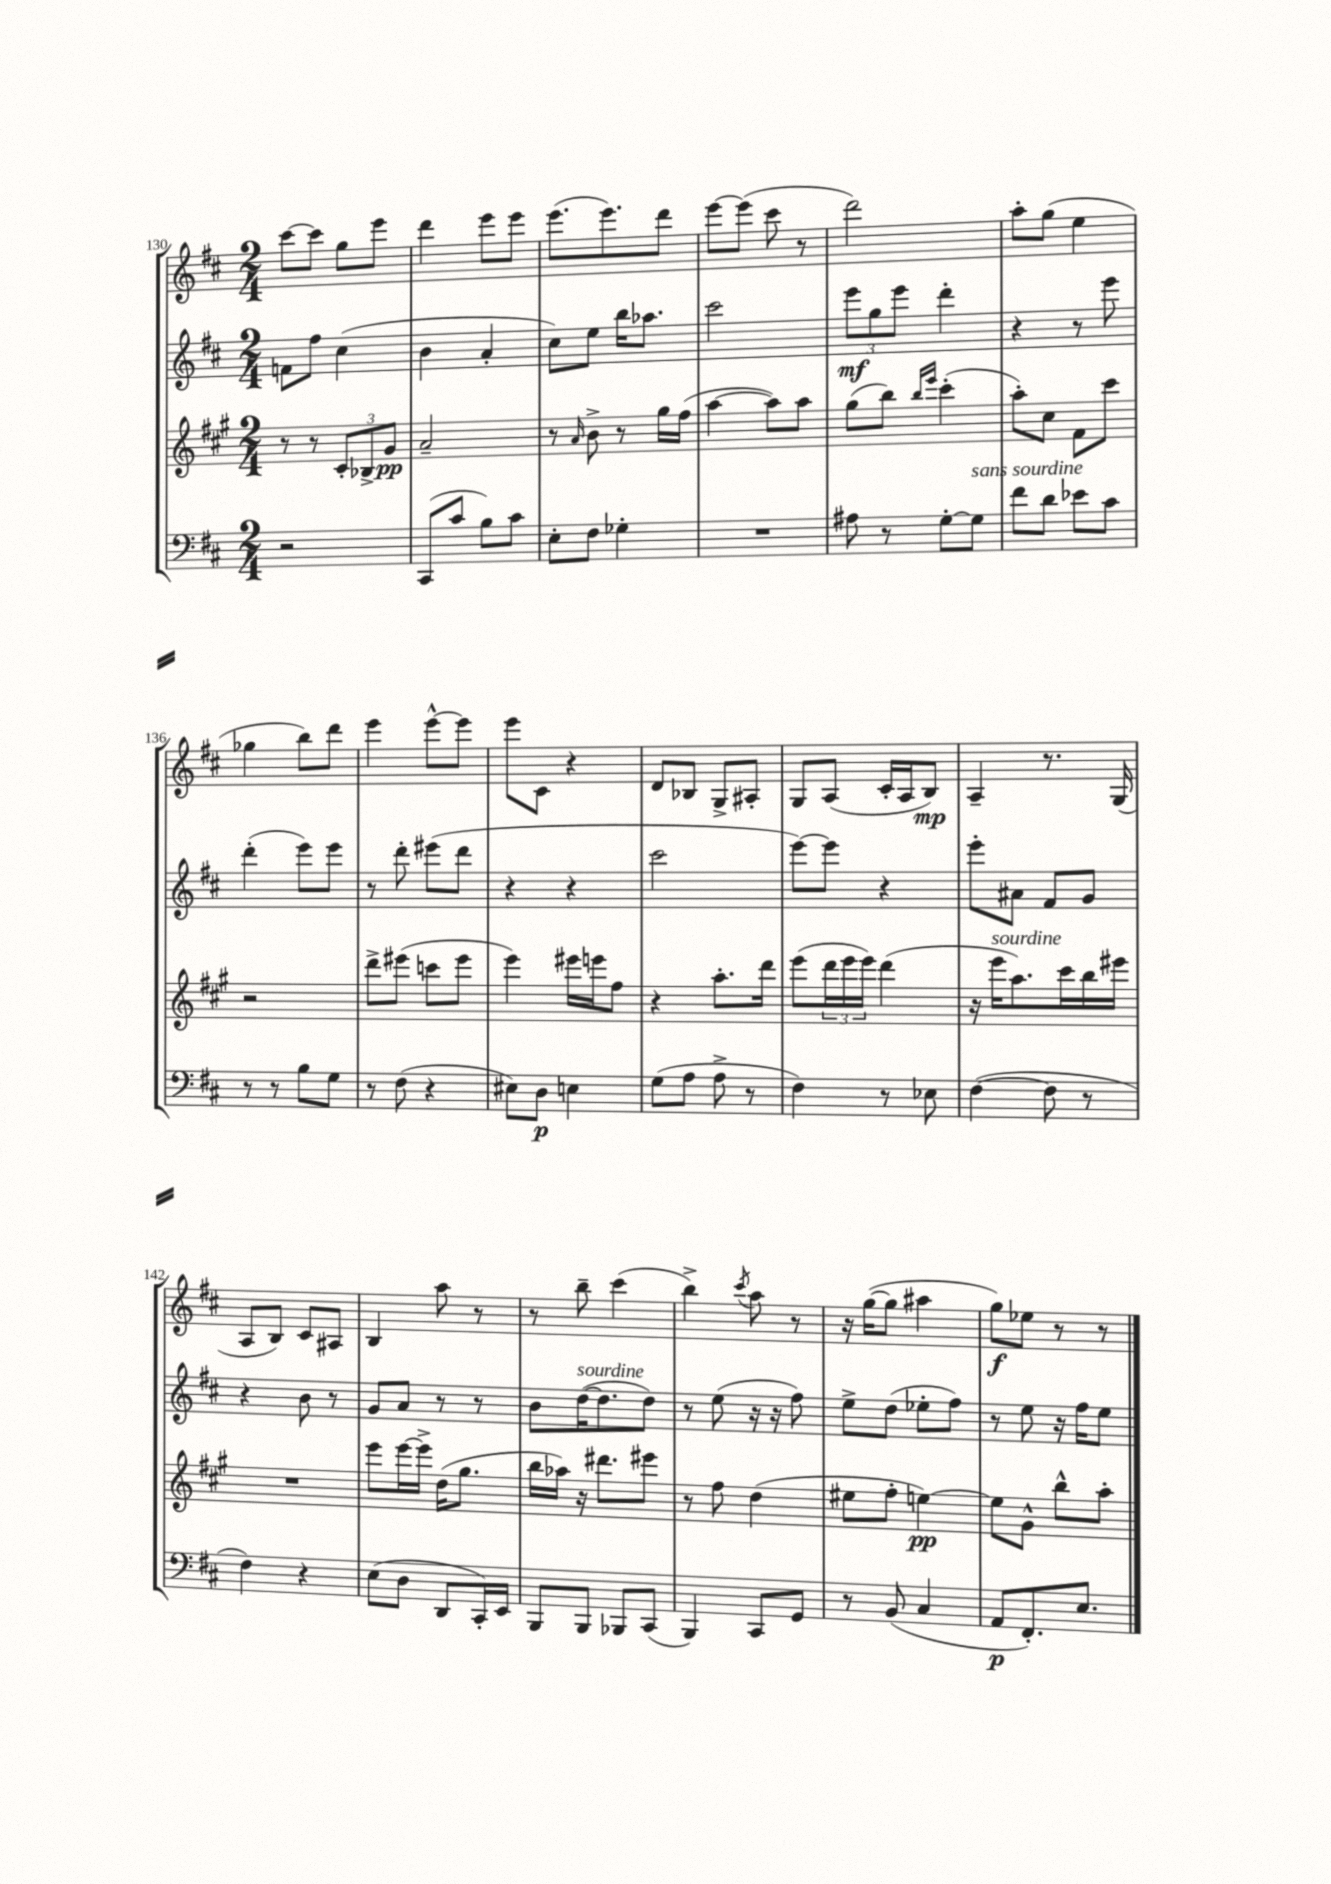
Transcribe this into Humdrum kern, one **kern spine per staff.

**kern	**kern	**kern	**kern
*staff4	*staff3	*staff2	*staff1
*clefF4	*clefG2	*clefG2	*clefG2
*k[f#c#]	*k[f#c#g#]	*k[f#c#]	*k[f#c#]
*M2/4	*M2/4	*M2/4	*M2/4
2r	8r	8f	[8ccc#
.	8r	8ff#	8ccc#]
.	12c#'	(4cc#	8gg
.	12B-^	.	.
.	.	.	8eee
.	12g#	.	.
=	=	=	=
(8CC#	2a~	4b	4ddd
8c#	.	.	.
8B)	.	4a'	8eee
8c#	.	.	8eee
=	=	=	=
8E'	8r	8cc#)	(8.eee
.	16qqa	.	.
8F#	8b^	8ee	.
.	.	.	8.eee)
4G-'	8r	16bb	.
.	.	8.aa-	.
.	16gg#	.	8ddd
.	(16ff#	.	.
=	=	=	=
2r	[4aa	2ccc#	[8eee
.	.	.	(8eee]
.	8aa])	.	8ccc#
.	8aa	.	8r
=	=	=	=
8A#	(8gg#	12eee	2ddd)
.	.	12gg	.
8r	8bb)	.	.
.	.	12eee	.
.	16qqbb	.	.
.	16qqeee	.	.
[8G'	(4ccc#'	4ddd'	.
8G]	.	.	.
=	=	=	=
8f#	8aa')	4r	8aa'
8d	8cc#	.	(8gg
8e-	8f#	8r	4ee
8c#	8ccc#	8eee	.
=	=	=	=
8r	2r	(4ddd'	4gg-
8r	.	.	.
8B	.	8eee)	8bb)
8G	.	8eee	8ddd
=	=	=	=
8r	8ddd^	8r	4eee
(8F#	(8eee#	8ddd'	.
4r	8ccc	(8eee#	[8eee^^
.	8eee#	8ddd	8eee]
=	=	=	=
8E#)	4eee)	4r	8eee
8D	.	.	8c#
4E	16eee#	4r	4r
.	16eee	.	.
.	8ff#	.	.
=	=	=	=
(8G	4r	2ccc#	8d
8A	.	.	8B-
8A^	8.aa'	.	8G^
8r	.	.	8A#'
.	16ddd	.	.
=	=	=	=
4F#)	(8eee	[8eee)	8G
.	24ddd	8eee]	(8A
.	24eee	.	.
.	24eee)	.	.
8r	(4ddd	4r	16c#'
.	.	.	16A
8E-	.	.	8B)
=	=	=	=
([4F#	16r	8eee'	4A~
.	16eee	.	.
.	8.aa)	8a#	.
8F#]	.	8f#	8.r
.	16ccc#	.	.
8r	16bb	8g	.
.	16eee#	.	(16G
=	=	=	=
4F#)	2r	4r	8A
.	.	.	8B)
4r	.	8b	8c#
.	.	8r	8A#
=	=	=	=
(8E	8eee	8g	4B
8D	[16eee	8a	.
.	16eee^]	.	.
8DD	(16dd	8r	8aa
.	8.gg#	.	.
16CC#')	.	8r	8r
16EE	.	.	.
=	=	=	=
8BBB	16bb	8b	8r
.	16aa-)	.	.
8BBB	16r	([16dd	8bb~
.	8.ddd#	8.dd]	.
8BBB-	.	.	(4ccc#
(8CC#	8eee#	8dd)	.
=	=	=	=
4BBB)	8r	8r	4bb^)
.	8ff#	(8ee	.
.	.	.	8qccc#
8CC#	(4dd	16r	8aa
.	.	16r	.
8GG	.	8ff#)	8r
=	=	=	=
8r	8ee#	8ee^	16r
.	.	.	([16gg
(8BB	8ff#'	(8dd	8gg]
4C#	[4ee)	8ee-'	4aa#
.	.	8ff#)	.
=	=	=	=
8AA	8ee]	8r	8gg)
8.FF#')	8g#^^	8ee	8ee-
.	8bb^^	16r	8r
8.E	.	16ff#	.
.	8aa'	8ee	8r
==	==	==	==
*-	*-	*-	*-
